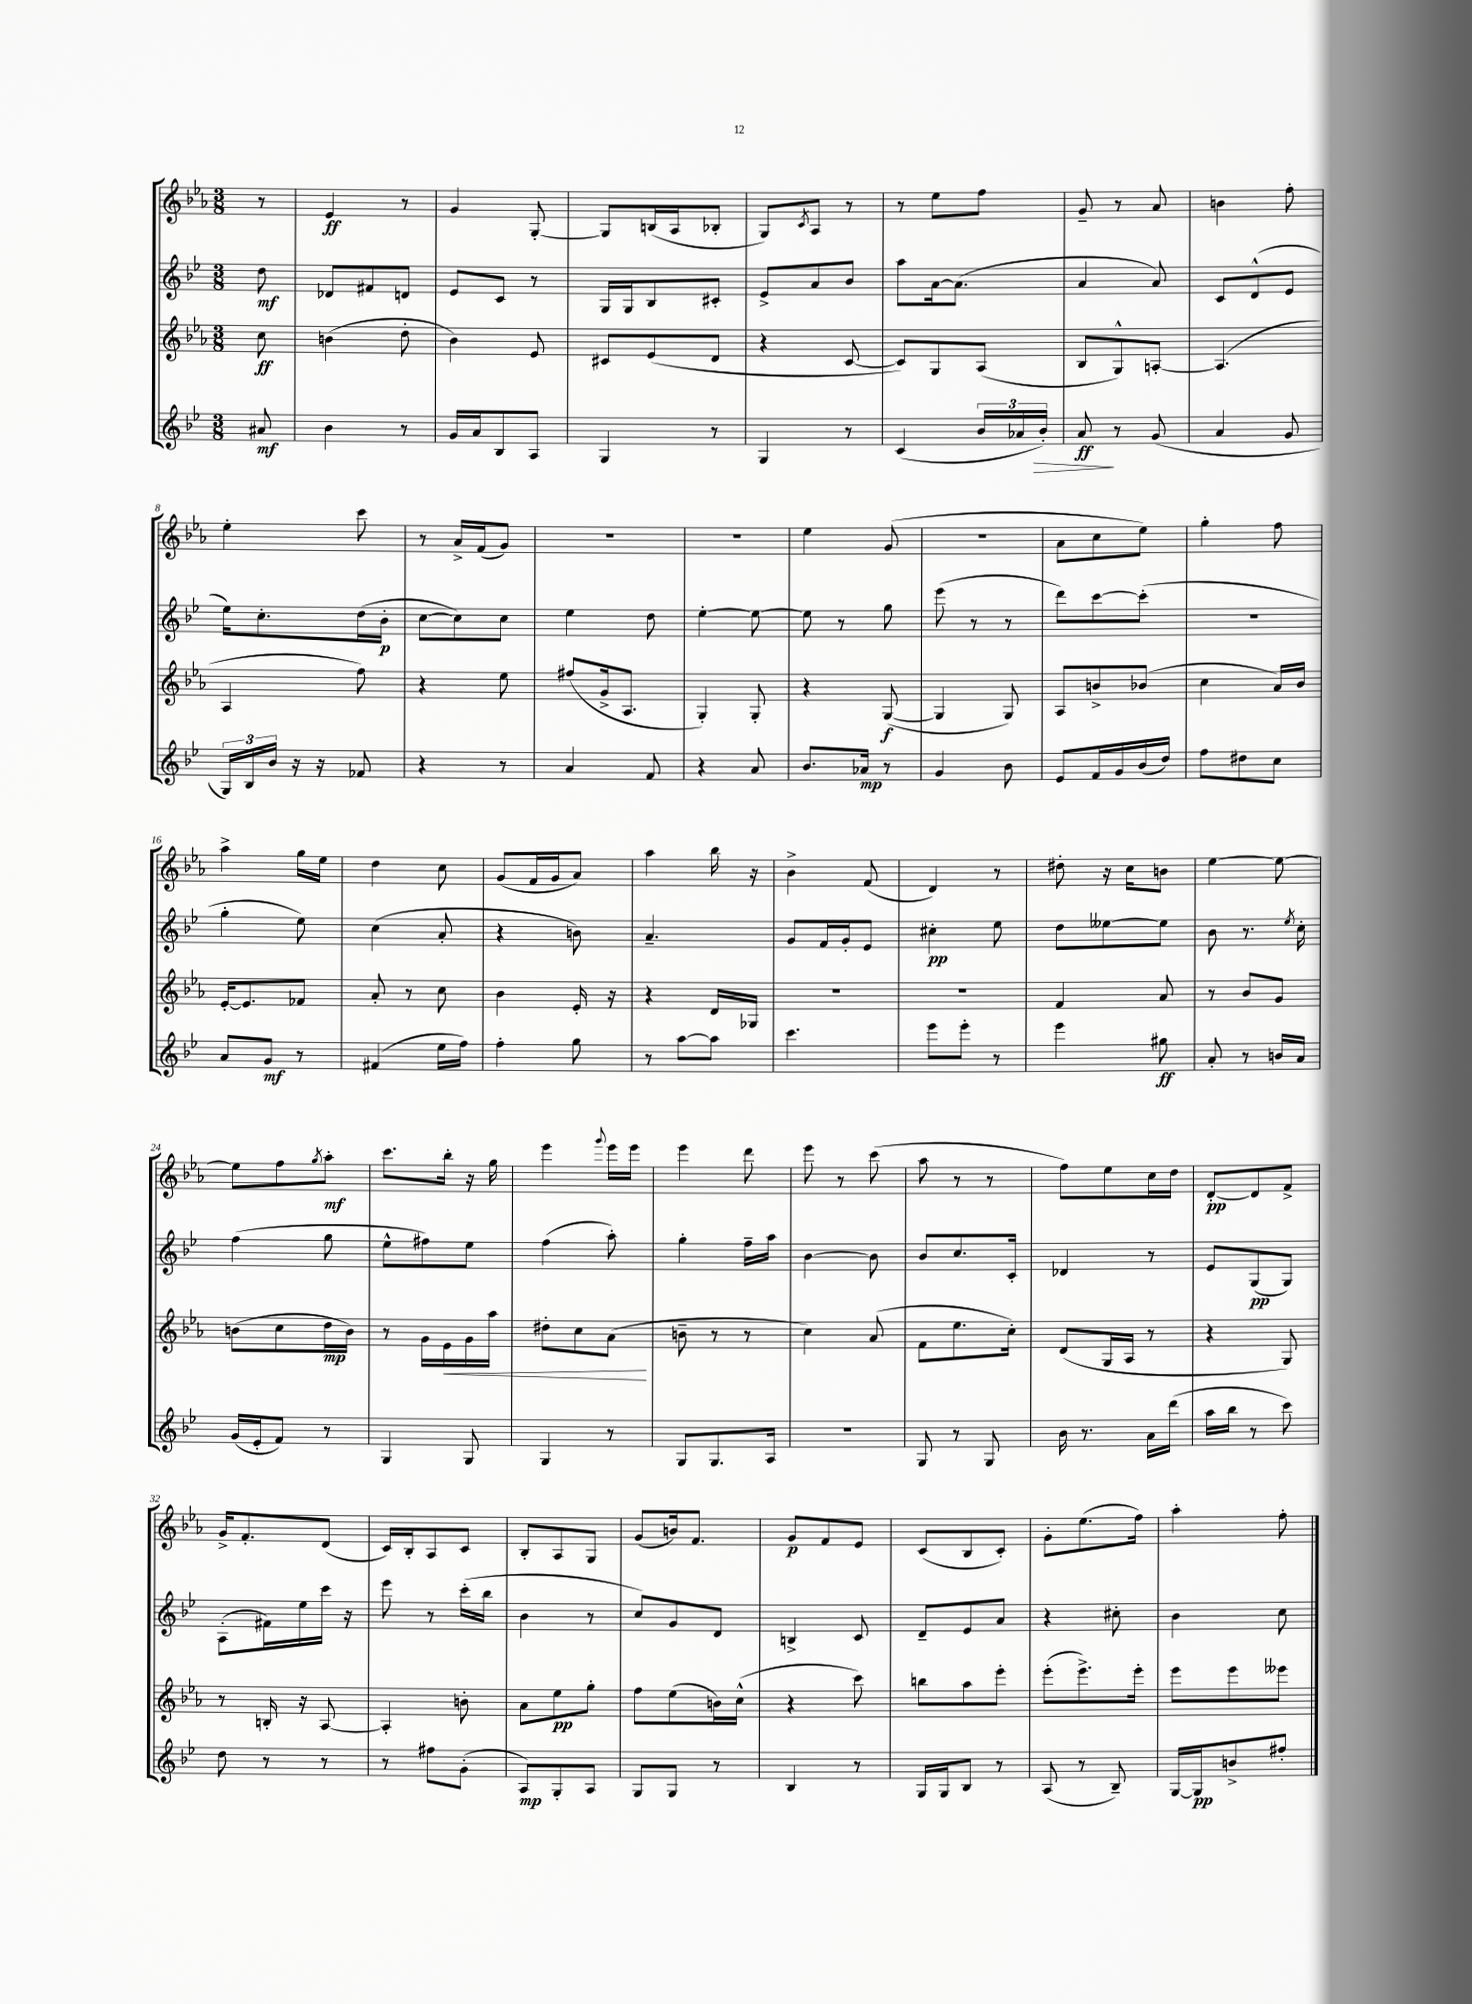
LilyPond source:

<<
\new StaffGroup <<
\new Staff = "s0" {
    \clef treble \key ees \major \numericTimeSignature \time 3/8 \partial 8
    r8 |
    ees'4\ff r8 |
    g'4 g8~-. |
    g8 b16( aes16 bes8-. |
    g8) \acciaccatura { c'8 } aes8 r8 |
    r8 ees''8 f''8 |
    g'8-- r8 aes'8 |
    b'4 f''8-. |
    ees''4-. c'''8 |
    r8 aes'16-> f'16( g'8) |
    R4. |
    R4. |
    ees''4 g'8( |
    R4. |
    aes'8 c''8 ees''8) |
    g''4-. f''8 |
    aes''4-> g''16 ees''16 |
    d''4 c''8 |
    g'8( f'16 g'16 aes'8) |
    aes''4 bes''16 r16 |
    bes'4-> f'8( |
    d'4) r8 |
    dis''8-. r16 c''16 b'8 |
    ees''4~ ees''8~ |
    ees''8 f''8 \acciaccatura { g''8 } aes''8-.\mf |
    c'''8. bes''16-. r16 g''16 |
    ees'''4 \appoggiatura { g'''8 } ees'''16 ees'''16 |
    ees'''4 d'''8 |
    ees'''8 r8 c'''8( |
    aes''8 r8 r8 |
    f''8) ees''8 c''16 d''16 |
    d'8~-.\pp d'8 f'8-> |
    g'16-> f'8.-. d'8( |
    c'16) bes16-. aes8 c'8 |
    bes8-. aes8 g8 |
    g'8( b'16) f'8. |
    g'8\p f'8 ees'8 |
    c'8( bes8 c'8-.) |
    g'8-. ees''8.( f''16) |
    aes''4-. f''8-. \bar "|." |
}
\new Staff = "s1" {
    \clef treble \key bes \major \numericTimeSignature \time 3/8 \partial 8
    d''8\mf |
    des'8 fis'8 d'8 |
    ees'8 c'8 r8 |
    g16 g16 bes8 cis'8-. |
    ees'8-> a'8 bes'8 |
    a''8 a'16~ a'8.( |
    a'4 a'8) |
    c'8 d'8-^( ees'8 |
    ees''16) c''8.-. d''16( bes'16-.\p |
    c''8~ c''8) c''8 |
    ees''4 d''8 |
    ees''4~-. ees''8~ |
    ees''8 r8 g''8 |
    ees'''8( r8 r8 |
    d'''8) c'''8~ c'''8-.( |
    R4. |
    g''4-. ees''8) |
    c''4( a'8-. |
    r4 b'8) |
    a'4.-- |
    g'8 f'16 g'16-. ees'8 |
    cis''4-.\pp ees''8 |
    d''8 eeses''8~ eeses''8 |
    bes'8 r8. \acciaccatura { ees''8 } c''16-. |
    f''4( g''8 |
    ees''8-^ fis''8) ees''8 |
    f''4( a''8-.) |
    g''4-. f''16-- a''16 |
    bes'4~ bes'8 |
    bes'8 c''8. c'16-. |
    des'4 r8 |
    ees'8 g8\pp( g8) |
    a8-.( fis'16) ees''16 c'''16 r16 |
    ees'''8 r8 c'''16-.( bes''16 |
    bes'4 r8 |
    c''8) g'8 d'8 |
    b4-> c'8 |
    d'8-- ees'8 a'8 |
    r4 cis''8-. |
    bes'4 c''8 \bar "|." |
}
\new Staff = "s2" {
    \clef treble \key ees \major \numericTimeSignature \time 3/8 \partial 8
    c''8\ff |
    b'4( d''8-. |
    bes'4) ees'8 |
    cis'8 ees'8( d'8 |
    r4 c'8~ |
    c'8) g8 aes8( |
    bes8 g8-^) a8~-. |
    a4.( |
    aes4 f''8) |
    r4 ees''8 |
    fis''8( g'16-> aes8. |
    g4-.) g8-. |
    r4 g8~\f( |
    g4 g8) |
    aes8 b'8-> bes'8( |
    c''4 aes'16) bes'16 |
    ees'16~-. ees'8. fes'8 |
    aes'8-. r8 c''8 |
    bes'4 ees'16-. r16 |
    r4 d'16 ges16 |
    R4. |
    R4. |
    f'4 aes'8 |
    r8 bes'8 g'8 |
    b'8( c''8 d''16\mp b'16) |
    r8 g'16 ees'16\< g'16 aes''16 |
    dis''8-. c''8 aes'8\!( |
    b'8-- r8 r8 |
    c''4) aes'8( |
    f'8 ees''8. c''16-.) |
    d'8( g16 aes16 r8 |
    r4 g8) |
    r8 b16-. r16 aes8~ |
    aes4-. b'8-. |
    aes'8 ees''8\pp g''8-. |
    f''8 ees''8( b'16) c''16-^( |
    r4 c'''8) |
    b''8 aes''8 ees'''8-. |
    ees'''8-.( ees'''8.->) ees'''16-. |
    ees'''8 ees'''8 eeses'''8 \bar "|." |
}
\new Staff = "s3" {
    \clef treble \key bes \major \numericTimeSignature \time 3/8 \partial 8
    ais'8\mf |
    bes'4 r8 |
    g'16 a'16 bes8 a8 |
    g4 r8 |
    g4 r8 |
    c'4( \tuplet 3/2 { bes'16 aes'16 bes'16-.\>) } |
    a'8\ff\! r8 g'8( |
    a'4 g'8 |
    \tuplet 3/2 { g16) bes16 bes'16 } r16 r16 fes'8 |
    r4 r8 |
    a'4 f'8 |
    r4 a'8 |
    bes'8. aes'16\mp r8 |
    g'4 bes'8 |
    ees'8 f'16 g'16 bes'16( d''16) |
    f''8 dis''8 c''8 |
    a'8 g'8\mf r8 |
    fis'4( ees''16 f''16) |
    f''4-. g''8 |
    r8 a''8~ a''8 |
    c'''4. |
    ees'''8 ees'''8-. r8 |
    ees'''4 gis''8\ff |
    a'8-. r8 b'16 a'16 |
    g'16( ees'16-. f'8) r8 |
    g4 g8 |
    g4 r8 |
    g8 g8. a16 |
    R4. |
    g8 r8 g8 |
    bes'16 r8. a'16 d'''16( |
    a''16 bes''16 r8 c'''8) |
    d''8 r8 r8 |
    r8 fis''8 g'8-.( |
    a8\mp) g8-. a8 |
    g8 g8 r8 |
    bes4 r8 |
    g16 g16 bes8 r8 |
    a8( r8 bes8--) |
    g16~ g16\pp b'8-> fis''8-. \bar "|." |
}
>>
>>
